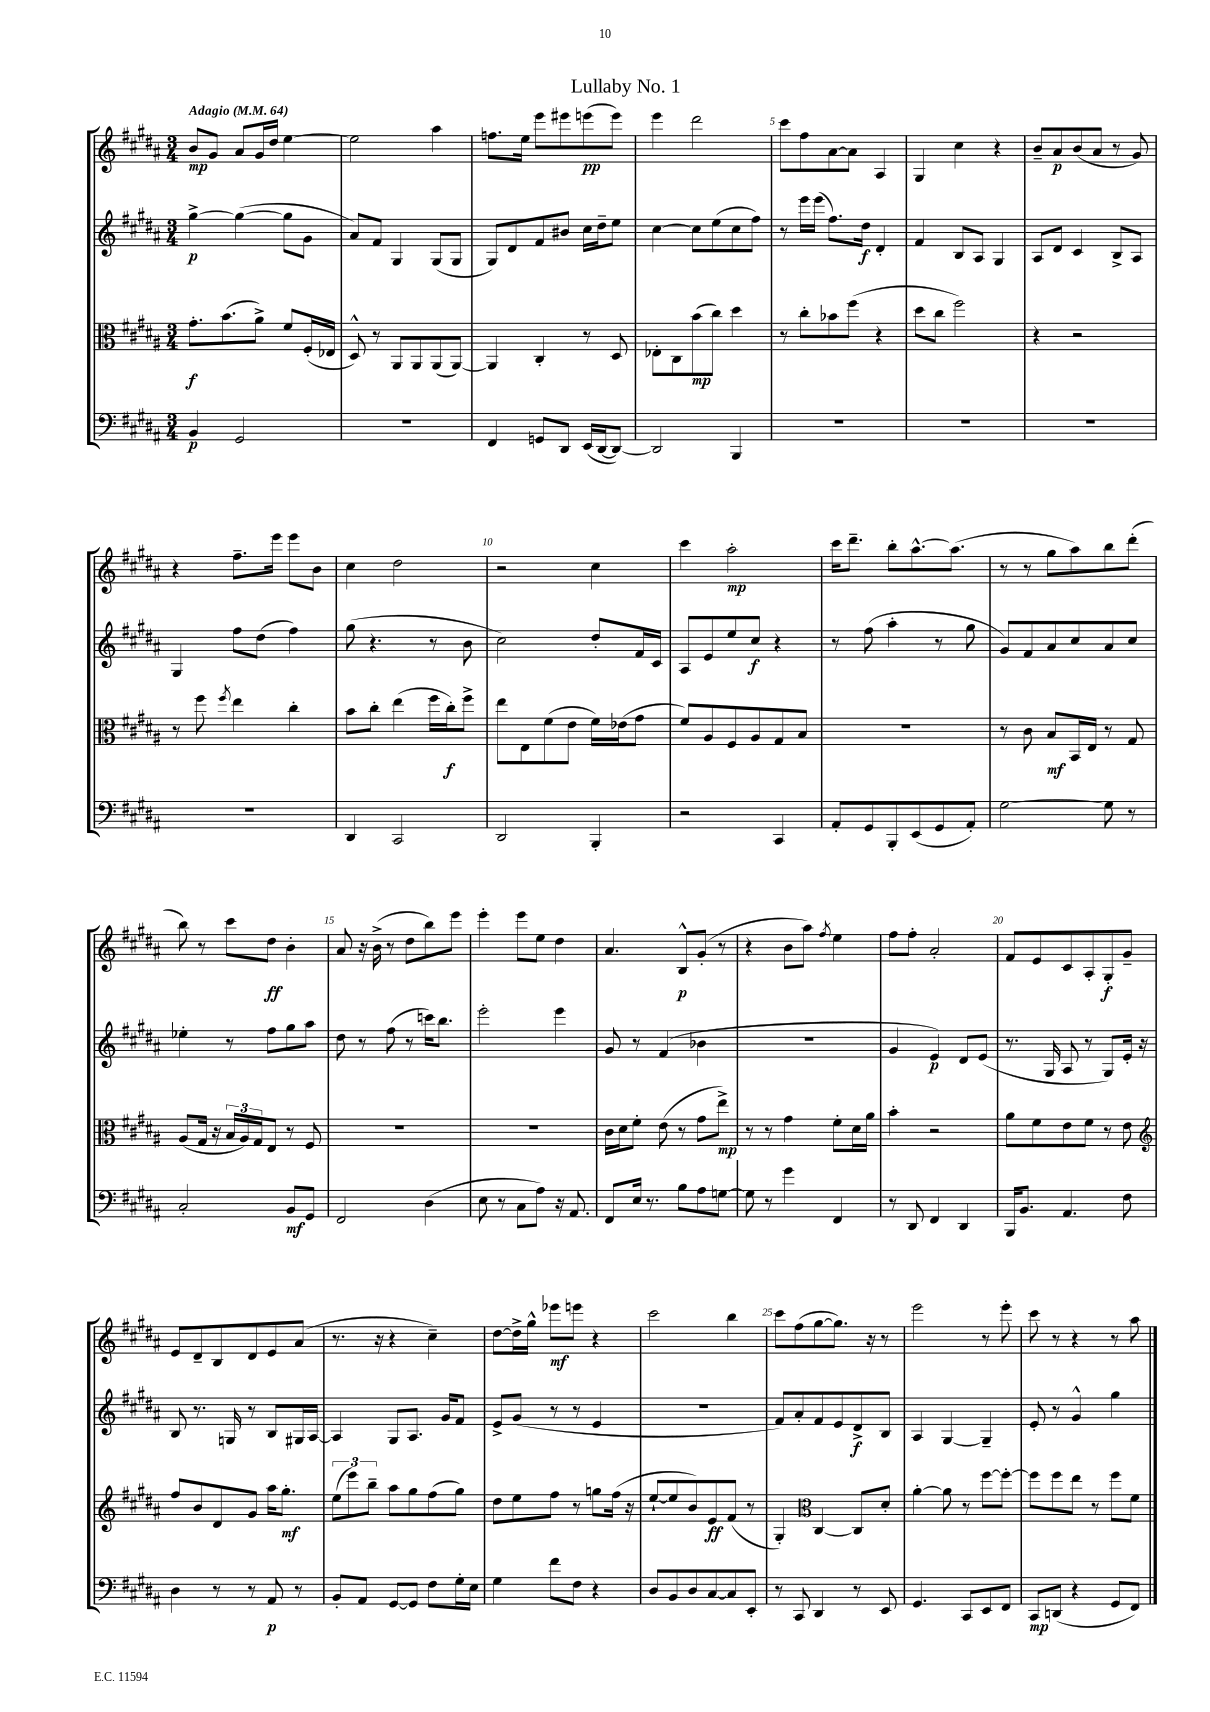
\header { title = "Lullaby No. 1" }
<<
\new StaffGroup <<
\new Staff = "s0" {
    \clef treble \key b \major \numericTimeSignature \time 3/4 \tempo "Adagio" 4 = 64
    b'8\mp gis'8 ais'8 gis'16 dis''16 e''4~ |
    e''2 ais''4 |
    f''8. e''16 e'''8 eis'''8 e'''8\pp( e'''8) |
    e'''4 dis'''2 |
    cis'''8 fis''8 ais'8~ ais'8 ais4 |
    gis4 cis''4 r4 |
    b'8-- ais'8\p b'8( ais'8 r8 gis'8) |
    r4 fis''8.-- e'''16 e'''8 b'8 |
    cis''4 dis''2 |
    r2 cis''4 |
    cis'''4 ais''2-.\mp |
    cis'''16 dis'''8.-- b''8-. ais''8.~-^ ais''8.( |
    r8 r8 gis''8 ais''8) b''8 dis'''8-.( |
    b''8) r8 cis'''8 dis''8\ff b'4-. |
    ais'8 r16 b'16->( r8 dis''8 b''8) e'''8 |
    e'''4-. e'''8 e''8 dis''4 |
    ais'4. b8-^\p gis'8-.( r8 |
    r4 b'8 ais''8) \acciaccatura { fis''8 } e''4 |
    fis''8 fis''8-. ais'2-. |
    fis'8 e'8 cis'8 ais8-. gis8-.\f gis'8-- |
    e'8 dis'8-- b8 dis'8 e'8 ais'8( |
    r8. r16 r4 cis''4--) |
    dis''8~ dis''16-> gis''16-^ ees'''8\mf e'''8 r4 |
    cis'''2 b''4 |
    cis'''8 fis''8( gis''8~ gis''8.) r16 r8 |
    e'''2 r8 e'''8-. |
    cis'''8 r8 r4 r8 ais''8 \bar "|." |
}
\new Staff = "s1" {
    \clef treble \key b \major \numericTimeSignature \time 3/4
    gis''4~->\p gis''4~( gis''8 gis'8 |
    ais'8) fis'8 gis4 gis8( gis8 |
    gis8) dis'8 fis'8 bis'8 cis''16 dis''16-- e''8 |
    cis''4~ cis''8 e''8( cis''8 fis''8) |
    r8 e'''16 e'''16( fis''8.) dis''16\f dis'4-. |
    fis'4 b8 ais8 gis4 |
    ais8 dis'8 cis'4 b8-> ais8 |
    gis4 fis''8 dis''8( fis''4) |
    gis''8( r4. r8 b'8 |
    cis''2) dis''8-. fis'16 cis'16 |
    ais8 e'8 e''8 cis''8\f r4 |
    r8 fis''8( ais''4-. r8 gis''8 |
    gis'8) fis'8 ais'8 cis''8 ais'8 cis''8 |
    ees''4-. r8 fis''8 gis''8 ais''8 |
    dis''8 r8 fis''8( r8 c'''16) b''8. |
    e'''2-. e'''4 |
    gis'8 r8 fis'4( bes'4 |
    R2. |
    gis'4 e'4\p) dis'8 e'8( |
    r8. gis16 ais8 r8 gis8) e'16-. r16 |
    b8 r8. g16 r8 b8 gis16 ais16~ |
    ais4 gis8 ais8. gis'16 fis'8 |
    e'8-> gis'8( r8 r8 e'4 |
    R2. |
    fis'8) ais'8-. fis'8 e'8 dis'8->\f b8 |
    ais4 gis4~ gis4-- |
    e'8-. r8 gis'4-^ gis''4 \bar "|." |
}
\new Staff = "s2" {
    \clef alto \key b \major \numericTimeSignature \time 3/4
    gis'8.-.\f b'8.( ais'8->) fis'8 fis16-.( ees16 |
    dis8-^) r8 ais,8 ais,8 ais,8( ais,8~) |
    ais,4 cis4-. r8 dis8 |
    ees8-. cis8 b'8\mp( cis''8) dis''4 |
    r8 cis''8-. bes'8 fis''8( r4 |
    dis''8 cis''8 fis''2) |
    r4 r2 |
    r8 fis''8 \acciaccatura { fis''8 } e''4 cis''4-. |
    b'8 cis''8-. e''4( fis''16 cis''16-.\f) fis''8-> |
    e''8 e8 fis'8( e'8 fis'16) ees'16( gis'8 |
    fis'8) ais8 fis8 ais8 gis8 b8 |
    R2. |
    r8 cis'8 b8\mf b,16 e16 r8 gis8 |
    ais8( gis16 r16 \tuplet 3/2 { b16 ais16) gis16 } e8 r8 fis8 |
    R2. |
    R2. |
    cis'16 dis'16 fis'8-. e'8( r8 gis'8 e''8->\mp) |
    r8 r8 gis'4 fis'8-. dis'16 ais'16 |
    b'4-. r2 |
    ais'8 fis'8 e'8 fis'8 r8 e'8 |
    \clef treble fis''8 b'8 dis'8 gis'8 ais''16 gis''8.-.\mf |
    \tuplet 3/2 { e''8( e'''8) b''8-- } ais''8 gis''8 fis''8( gis''8) |
    dis''8 e''8 fis''8 r8 g''8 fis''16( r16 |
    e''8~-! e''8 b'8) e'8\ff fis'8( r8 |
    gis4-.) \clef alto cis4~ cis8 dis'8-. |
    ais'4~-. ais'8 r8 fis''8~ fis''8~-. |
    fis''8 fis''8 e''8 r8 fis''8 fis'8 \bar "|." |
}
\new Staff = "s3" {
    \clef bass \key b \major \numericTimeSignature \time 3/4
    b,4\p gis,2 |
    R2. |
    fis,4 g,8 dis,8 e,16( dis,16~ dis,8~) |
    dis,2 b,,4 |
    R2. |
    R2. |
    R2. |
    R2. |
    dis,4 cis,2 |
    dis,2 b,,4-. |
    r2 cis,4 |
    ais,8-. gis,8 b,,8-. e,8( gis,8 ais,8-.) |
    gis2~ gis8 r8 |
    cis2-. b,8\mf gis,8 |
    fis,2 dis4( |
    e8 r8 cis8 ais8) r16 ais,8. |
    fis,8 e16 r8. b8 ais8 g8~ |
    g8 r8 gis'4 fis,4 |
    r8 dis,8 fis,4 dis,4 |
    b,,16 b,8. ais,4. fis8 |
    dis4 r8 r8 ais,8\p r8 |
    b,8-. ais,8 gis,8~ gis,8 fis8 gis16-. e16 |
    gis4 fis'8 fis8 r4 |
    dis8 b,8 dis8 cis8~ cis8 e,8-. |
    r8 cis,8 dis,4 r8 e,8 |
    gis,4. cis,8 e,8 fis,8 |
    cis,8\mp d,8( r4 gis,8 fis,8) \bar "|." |
}
>>
>>
\layout { \context { \Score \override BarNumber.break-visibility = ##(#f #t #t) barNumberVisibility = #(every-nth-bar-number-visible 5) } }
